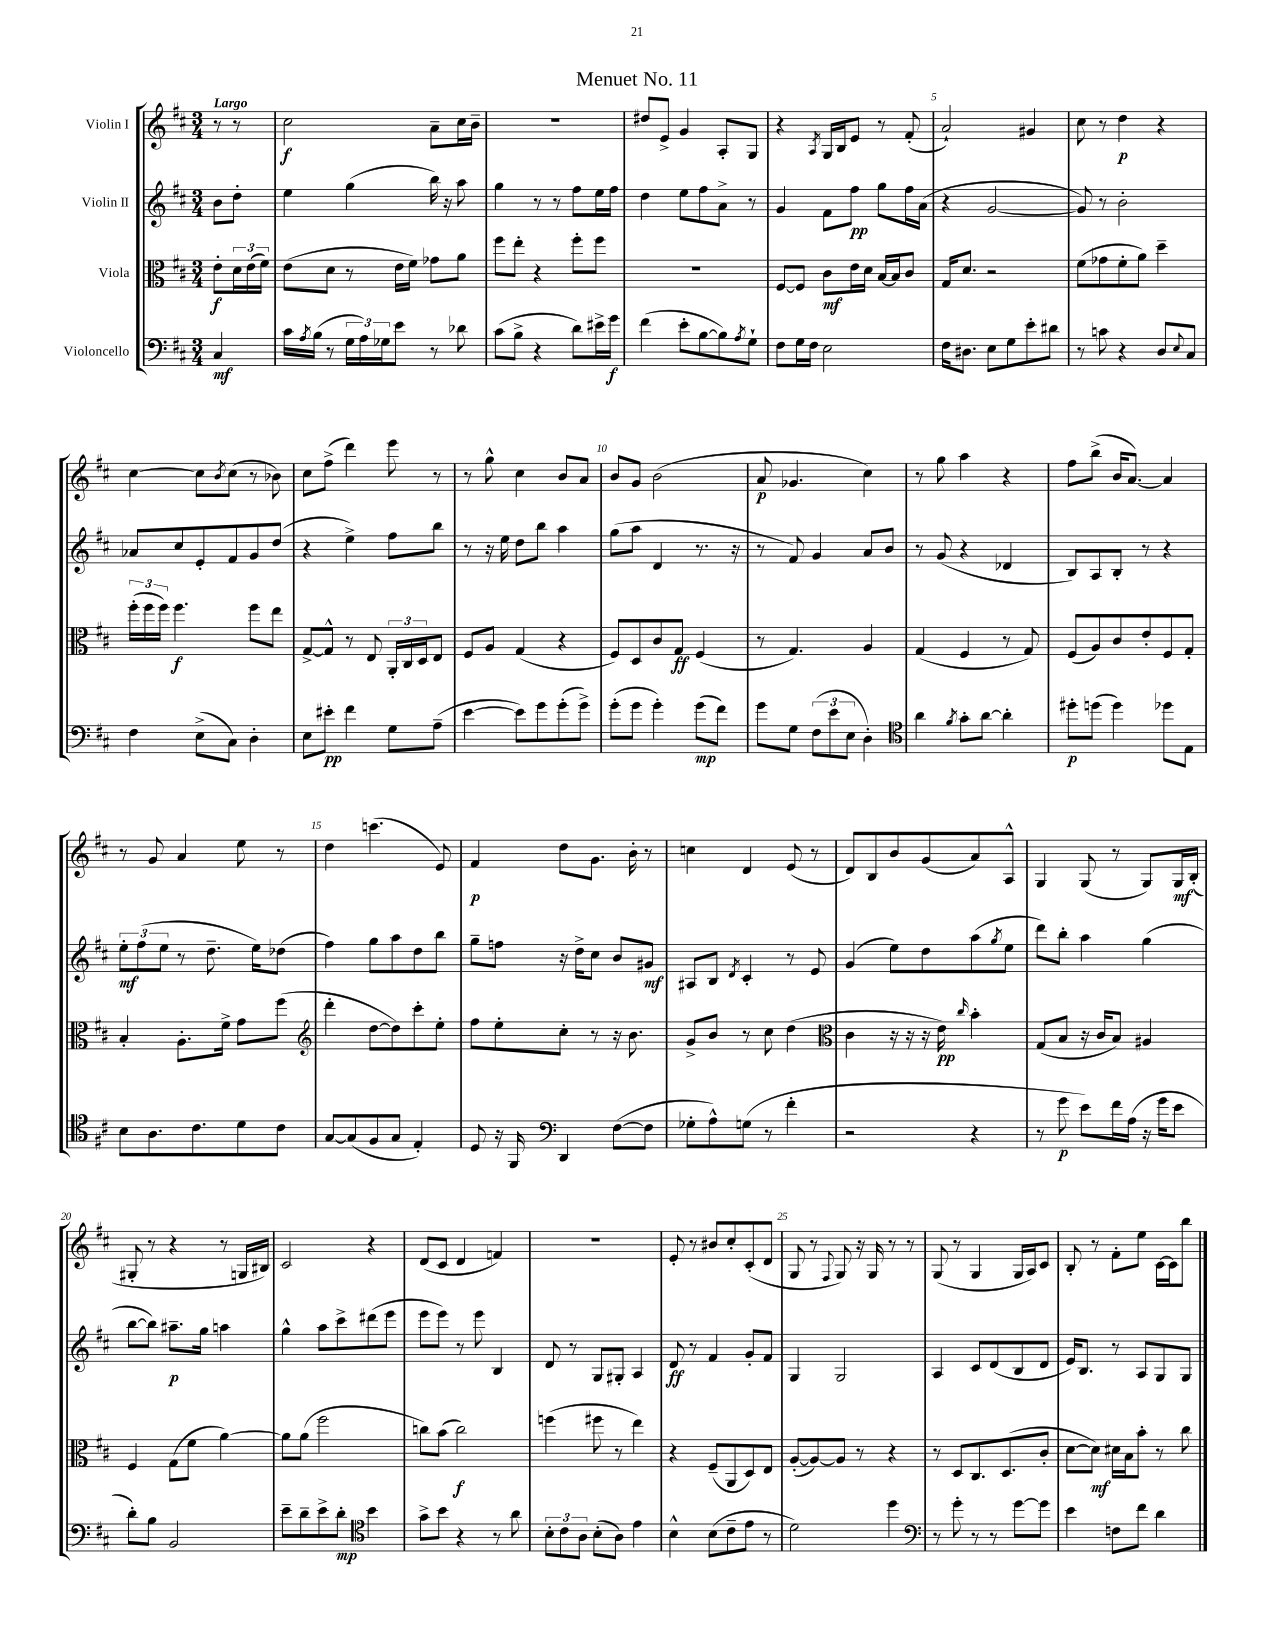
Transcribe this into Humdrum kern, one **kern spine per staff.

**kern	**kern	**kern	**kern
*staff4	*staff3	*staff2	*staff1
*clefF4	*clefC3	*clefG2	*clefG2
*k[f#c#]	*k[f#c#]	*k[f#c#]	*k[f#c#]
*M3/4	*M3/4	*M3/4	*M3/4
4C#	8e'	8b	8r
.	24d	8dd'	8r
.	(24e	.	.
.	24f#)	.	.
=	=	=	=
16c#	(8e	4ee	2cc#
8qA	.	.	.
(16B	.	.	.
8r	8d	.	.
24G	8r	(4gg	.
24A)	.	.	.
24G-	.	.	.
8e	16e	.	.
.	16f#)	.	.
8r	8g-	16bb)	8a~
.	.	16r	.
8d-	8a	8aa	16cc#
.	.	.	16b~
=	=	=	=
(8c#	8ff#	4gg	2.r
8B^	8ee'	.	.
4r	4r	8r	.
.	.	8r	.
8d)	8ff#'	8ff#	.
16e#^	8ff#	16ee	.
16g	.	16ff#	.
=	=	=	=
(4f#	2.r	4dd	8dd#
.	.	.	8e^
8e'	.	8ee	4g
[8B	.	8ff#	.
8B])	.	8a^	8A'
8qA	.	.	.
8G`	.	8r	8G
=	=	=	=
8F#	[8F#	4g	4r
16G	8F#]	.	.
16F#	.	.	.
.	.	.	8qA
2E	8c#	8f#	16G
.	.	.	16B
.	16e	8ff#	8e
.	16d	.	.
.	[16B	8gg	8r
.	16B]	.	.
.	8c#	16ff#	(8f#'
.	.	(16a	.
=	=	=	=
16F#	16G	4r	2a`)
8.D#	8.d	.	.
8E	2r	[2g	.
8G	.	.	.
8e'	.	.	4g#
8d#	.	.	.
=	=	=	=
8r	(8f#	8g])	8cc#
8c	8g-	8r	8r
4r	8f#'	2b'	4dd
.	8a)	.	.
8D	4dd~	.	4r
8qqE	.	.	.
8C#	.	.	.
=	=	=	=
4F#	(24ff#'	8a-	[4cc#
.	24ff#	.	.
.	24ff#)	.	.
.	4.ff#	8cc#	.
(8E^	.	8e'	8cc#]
.	.	.	8qb
8C#)	.	8f#	(8cc#
4D'	8ff#	8g	8r
.	8ee	(8dd	8b-)
=	=	=	=
8E	[8G^	4r	8cc#
8e#'	8G^^]	.	(8ff#^
4f#	8r	4ee^)	4ddd)
.	8E	.	.
8G	24AA'	8ff#	8eee
.	24C#	.	.
.	24D	.	.
(8A~	8E	8bb	8r
=	=	=	=
[4e	8F#	8r	8r
.	8A	16r	8gg^^
.	.	16ee	.
8e])	(4G	8dd	4cc#
8g	.	8bb	.
(8g'	4r	4aa	8b
8g^)	.	.	8a
=	=	=	=
(8g'	8F#)	(8gg	8b
8g	8D	8aa	8g
4g')	8c#	4d	(2b
.	8G	.	.
(8g	(4F#	8.r	.
8f#)	.	.	.
.	.	16r	.
=	=	=	=
8g	8r	8r	8a
8G	4.G)	8f#)	4.g-
(12F#	.	4g	.
12e	.	.	.
12E	.	.	.
4D')	4A	8a	4cc#)
.	.	8b	.
=	=	=	=
*clefC4	*	*	*
4a	(4G	8r	8r
.	.	(8g	8gg
8qf#	.	.	.
8g'	4F#	4r	4aa
[8a	.	.	.
4a']	8r	4d-	4r
.	8G)	.	.
=	=	=	=
8dd#'	(8F#	8B)	8ff#
(8dd	8A)	8A	(8bb^
4dd)	8c#	8B'	16b
.	.	.	[8.a)
.	8e'	8r	.
8dd-	8F#	4r	4a]
8E	8G'	.	.
=	=	=	=
8B	4B'	12ee'	8r
.	.	(12ff#	.
8.A	.	.	8g
.	.	12ee	.
.	8.A'	8r	4a
8.c#	.	.	.
.	.	8.dd~	.
.	16f#^	.	.
8d	8g	.	8ee
.	.	16ee)	.
8c#	(8ff#	(8dd-	8r
=	=	=	=
*	*clefG2	*	*
[8G	4ddd'	4ff#)	4dd
(8G]	.	.	.
8F#	[8dd	8gg	(4.ccc
8G	8dd])	8aa	.
4E')	8ccc#'	8dd	.
.	8ee'	8bb	8e)
=	=	=	=
8D	8ff#	8gg~	4f#
16r	8ee'	8ff	.
16FF#	.	.	.
*clefF4	*	*	*
4DD	8cc#'	16r	8dd
.	.	16dd^	.
.	8r	8cc#	8.g
([8F#	16r	8b	.
.	8.b	.	16b'
8F#]	.	8g#	8r
=	=	=	=
8G-'	8g^	8A#	4cc
8A^^)	8b	8B	.
.	.	8qd	.
(8G	8r	4c#'	4d
8r	8cc#	.	.
4f#'	(4dd	8r	(8e
.	.	8e	8r
=	=	=	=
*	*clefC3	*	*
2r	4c#	(4g	8d)
.	.	.	8B
.	16r	8ee)	8b
.	16r	.	.
.	16r	8dd	(8g
.	16e)	.	.
.	16qqcc#	.	.
4r	4b'	(8aa	8a)
.	.	8qgg	.
.	.	8ee	8A^^
=	=	=	=
8r	(8G	8ddd)	4G
8g	8B	8bb'	.
8e)	16r	4aa	(8G
.	16c#	.	.
16f#	8B)	.	8r
(16A	.	.	.
16r	4A#	(4gg	8G)
16g	.	.	.
8e	.	.	16G
.	.	.	(16B'
=	=	=	=
8d')	4F#	[8bb	8G#'
8B	.	8bb])	8r
2BB	(8G	8.aa#~	4r
.	8f#	.	.
.	.	16gg	.
.	[4a)	4aa	8r
.	.	.	16G
.	.	.	16B#)
=	=	=	=
8e~	8a]	4gg^^	2c#
8d~	(8a	.	.
8e^	2ff#	8aa	.
8d'	.	8ccc#^	.
*clefC4	*	*	*
4b	.	(8ddd#	4r
.	.	8eee	.
=	=	=	=
8g^	8cc)	8eee	(8d
8b	(8b	8eee)	8c#
4r	2cc)	8r	4d
.	.	8eee	.
8r	.	4B	4f)
8a	.	.	.
=	=	=	=
12B'	(4ff	8d	2.r
12c#	.	.	.
.	.	8r	.
12A	.	.	.
(8B'	8ff#	8G	.
8A)	8r	8G#'	.
4e	4ee)	4A	.
=	=	=	=
4B^^	4r	8d	8e'
.	.	8r	8r
(8B	(8F#~	4f#	8b#
8c#~	8AA	.	8cc#'
8e	8D)	8g'	(8c#'
8r	8E	8f#	8d
=	=	=	=
2d)	([8A'	4G	8G
.	8A_)	.	8r
.	.	.	8qqF#
.	8A]	2G	8G)
.	8r	.	16r
.	.	.	16G
4dd	4r	.	8r
.	.	.	8r
=	=	=	=
*clefF4	*	*	*
8r	8r	4A	(8G
8g'	8D	.	8r
8r	8.C#	8c#	4G
8r	.	(8d	.
.	(8.D	.	.
[8g	.	8B	16G
.	.	.	16A)
8g]	8c#'	8d	8c#
=	=	=	=
4e	[8d	16e)	8B'
.	.	8.B	.
.	8d])	.	8r
8F	16d#	8r	8f#'
.	16B	.	.
8f#	8b'	8A	8ee
4d	8r	8G	[16c#
.	.	.	16c#]
.	8cc#	8G	8bb
==	==	==	==
*-	*-	*-	*-
